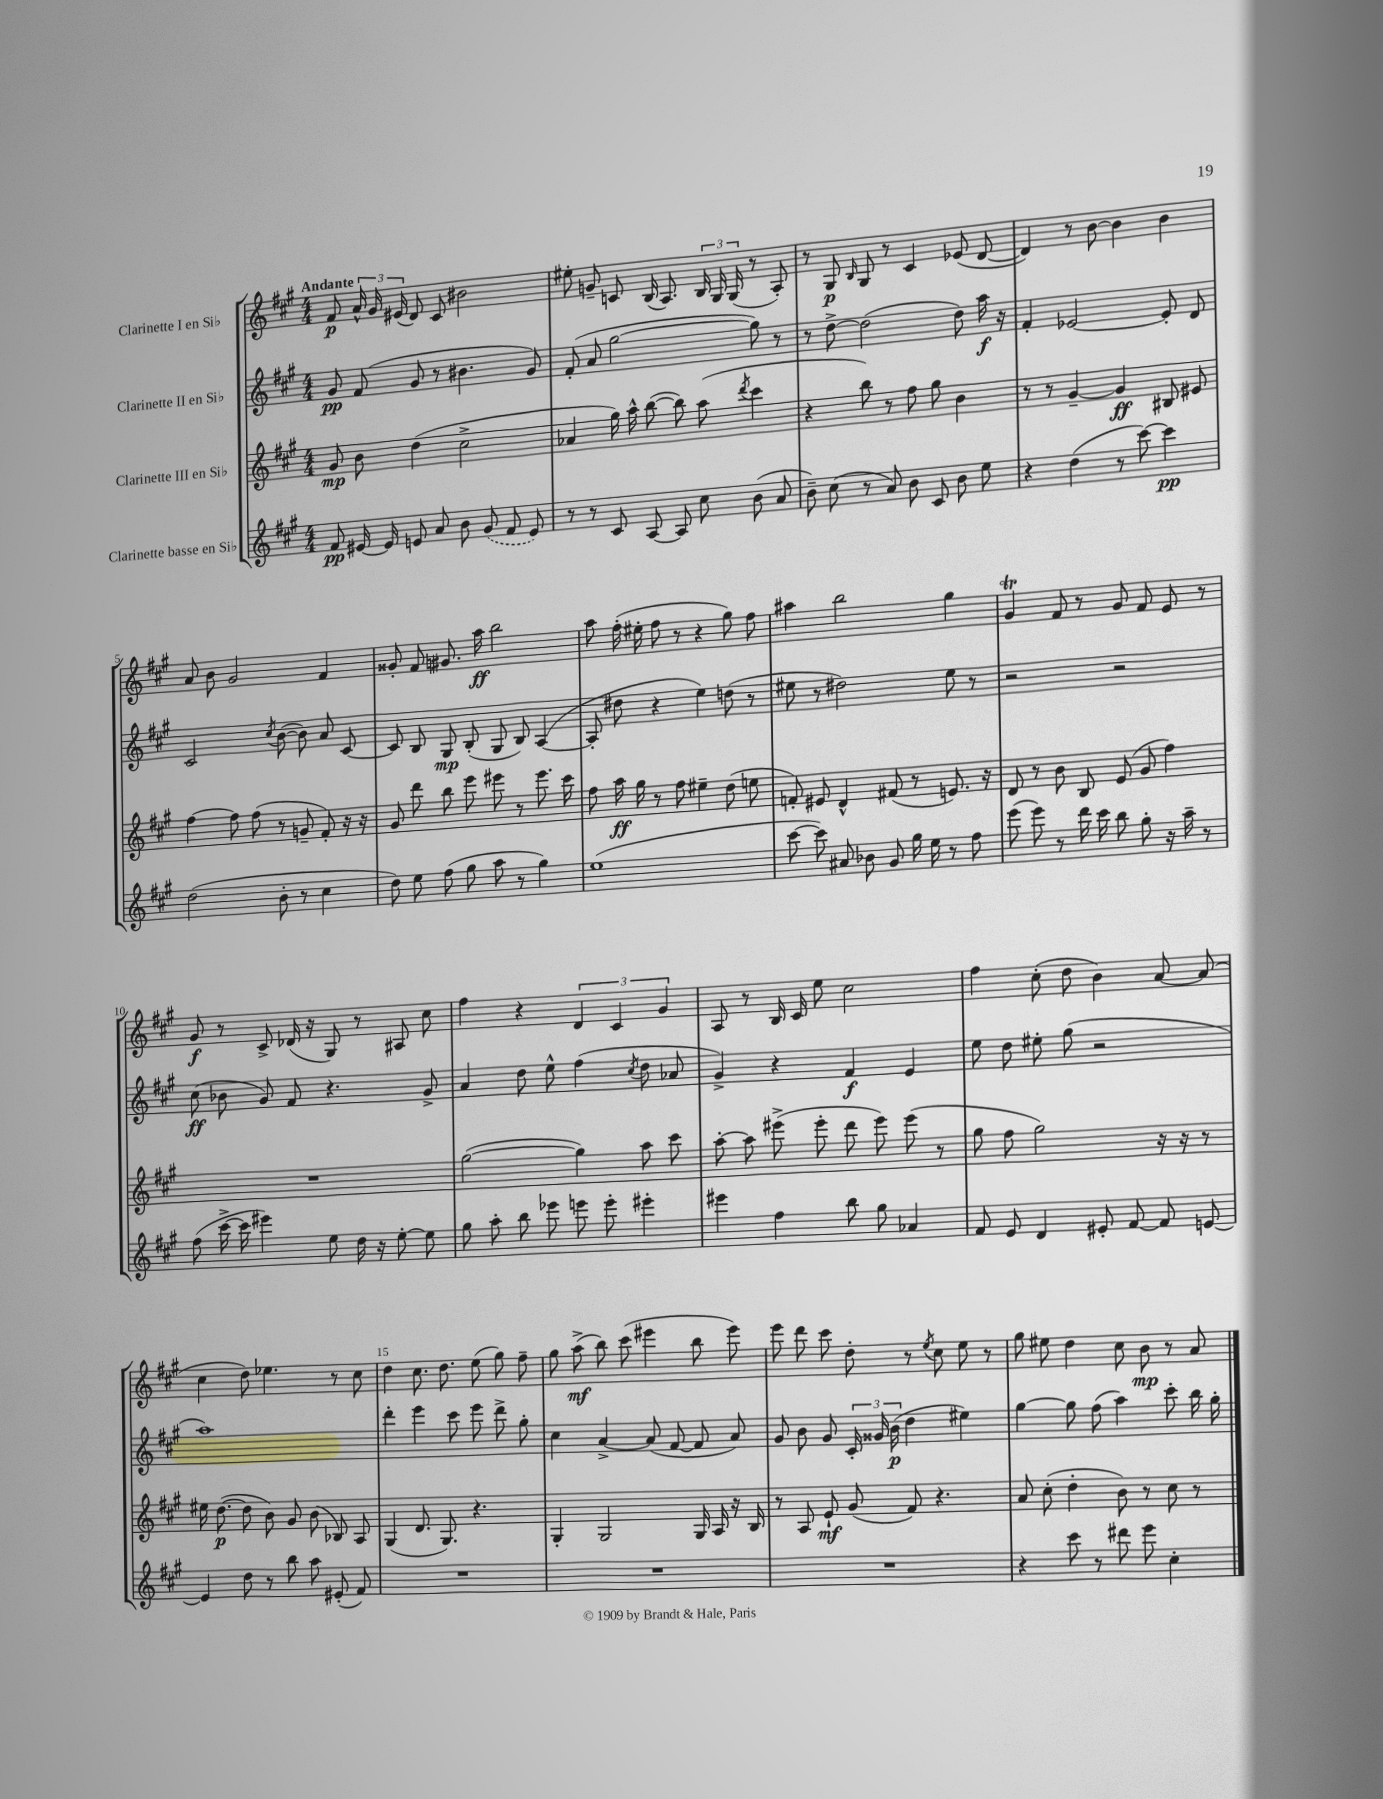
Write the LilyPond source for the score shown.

<<
\new StaffGroup <<
\new Staff = "s0" \with { instrumentName = "Clarinette I en Sib" } {
    \clef treble \key a \major \numericTimeSignature \time 4/4 \tempo "Andante"
    \autoBeamOff fis'8\p \tuplet 3/2 { a'16-^ gis'16 eis'16( } d'8) cis'8 bis'2 |
    eis''8-. g'8-- c'8 b16( a8.) \tuplet 3/2 { b16 gis16 gis16( } r8 a8-.) |
    r8 gis8\p \grace { b16 } gis8 r8 cis'4 ees'8( d'8~ |
    d'4) r8 b'8~ b'4 b'4 |
    a'8 b'8 gis'2 fis'4 |
    gisis'8-. fis'8 gis'8. a''16\ff b''2 |
    a''8 fis''16-.( eis''16-. fis''8 r8 r4 gis''8) fis''8 |
    ais''4 b''2 gis''4 |
    gis'4\trill fis'8 r8 gis'8 fis'8 e'8 r8 |
    gis'8\f r8 cis'8-> des'16( r16 gis8) r8 ais8 cis''8 |
    fis''4 r4 \tuplet 3/2 { d'4 cis'4 gis'4 } |
    a8 r8 b16 cis'16 e''8 cis''2 |
    fis''4 cis''8-.( d''8 b'4) a'8~ a'8( |
    cis''4 d''8) ees''4. r8 cis''8 |
    d''4 cis''8. d''8. e''8( gis''8) fis''8-- |
    gis''8 a''8->\mf( b''8) cis'''8( eis'''4 b''8 eis'''8) |
    e'''8 d'''8 cis'''8 d''8-. r8 \acciaccatura { e''8 } cis''8 e''8 r8 |
    gis''8 eis''8 d''4 cis''8 b'8\mp r8 a'8 \bar "|." |
}
\new Staff = "s1" \with { instrumentName = "Clarinette II en Sib" } {
    \clef treble \key a \major \numericTimeSignature \time 4/4
    \autoBeamOff gis'8\pp fis'8( gis'8 r8 bis'4. gis'8) |
    fis'8-.( a'8 gis''2~ gis''8) r8 |
    r8 d''8~-> d''2( d''8) a''16\f r16 |
    fis'4-. ees'2~ ees'8-. d'8 |
    cis'2 \acciaccatura { cis''8 } b'8~( b'8) a'8 cis'8~ |
    cis'8 b8 gis8\mp b8-.( gis8 b8) a4~( |
    a8-. dis''8 r4 e''4) d''8( r8 |
    eis''8 r8 dis''2) eis''8 r8 |
    r2 r2 |
    cis''8\ff( bes'8 gis'8) fis'8 r4. gis'8-> |
    a'4 d''8 e''8-^ fis''4( \acciaccatura { cis''8 } d''8 aes'8 |
    gis'4->) r4 fis'4\f e'4 |
    e''8 d''8 eis''8-. gis''8( r2 |
    a''1) |
    d'''4-. e'''4 cis'''8 e'''8 d'''8-> gis''8-. |
    cis''4 a'4~-> a'8( fis'8~ fis'8 a'8) |
    gis'8 b'8 gis'8 \tuplet 3/2 { cis'16-. gisis'16 b'16\p( } d''4 eis''4) |
    gis''4~ gis''8 fis''8( a''4) cis'''8-. b''16 gis''16-. \bar "|." |
}
\new Staff = "s2" \with { instrumentName = "Clarinette III en Sib" } {
    \clef treble \key a \major \numericTimeSignature \time 4/4
    \autoBeamOff gis'8\mp b'8 d''4( cis''2-> |
    aes'4 gis''16) a''16-^ b''8~( b''8) a''8( \acciaccatura { d'''8 } cis'''4 |
    r4 b''8) r8 fis''8 gis''8 b'4 |
    r8 r8 gis'4~-- gis'4\ff bis8 eis'8 |
    fis''4~ fis''8 fis''8( r8 g'8-- fis'8-.) r16 r16 |
    gis'8 d'''8 b''8 e'''8 eis'''8 r8 eis'''8. cis'''16 |
    fis''8 a''16\ff gis''16 r8 fis''8 eis''4-- d''8( e''8 |
    f'8-.) eis'8 d'4-^ fis'8( r8 e'8.) r16 |
    d'8 r8 b'8 b8 e'8( gis'8 fis''4) |
    R1 |
    gis''2~( gis''4) a''8 cis'''8 |
    a''8~-. a''8 eis'''8->( eis'''8-. d'''8 eis'''8) eis'''8( r8 |
    gis''8 fis''8 gis''2) r16 r16 r8 |
    eis''16 d''8.~\p( d''8 b'8) gis'8 b'8( bes8) a8 |
    gis4( d'8. gis8.) r4. |
    gis4-. gis2 gis16 a16 r16 b16 |
    r8 a8 e'8-!\mf gis'8( fis'8) r4. |
    a'8 cis''8-.( d''4-. b'8) r8 cis''8 r8 \bar "|." |
}
\new Staff = "s3" \with { instrumentName = "Clarinette basse en Sib" } {
    \clef treble \key a \major \numericTimeSignature \time 4/4
    \autoBeamOff fis'8\pp eis'16~ eis'16 e'8 a'8 b'8 \once \slurDashed gis'8( fis'8 e'8) |
    r8 r8 cis'8 a8~ a8 cis''8 b'8( a'8 |
    b'8--) cis''8( r8 a'8) b'8 cis'8 b'8 e''8 |
    r4 d''4( r8 cis'''8~) cis'''4\pp |
    d''2( b'8-. r8 cis''4 |
    d''8) e''8 fis''8( gis''8 a''8 r8 gis''4) |
    e''1( |
    cis'''8~ cis'''8) ais'8 bes'8 gis'8 gis''16 e''16 r8 fis''8 |
    e'''8( e'''8) r8 d'''16 cis'''16 b''8 gis''8-. r16 a''16-- r8 |
    fis''8( cis'''16~-> cis'''16 eis'''4) e''8 d''16 r16 e''8~-. e''8 |
    gis''8 a''8-. b''8 ees'''8 e'''8 e'''8-. eis'''4-. |
    eis'''4 fis''4 b''8 gis''8 aes'4 |
    fis'8 e'8 d'4 eis'8-. fis'8~ fis'8 e'8~ |
    e'4 d''8 r8 b''8 a''8 eis'8-.( fis'8) |
    R1 |
    R1 |
    R1 |
    r4 cis'''8 r8 dis'''8 e'''8 cis''4-. \bar "|." |
}
>>
>>
\layout { \context { \Score \override BarNumber.break-visibility = ##(#f #t #t) barNumberVisibility = #(every-nth-bar-number-visible 5) } }
